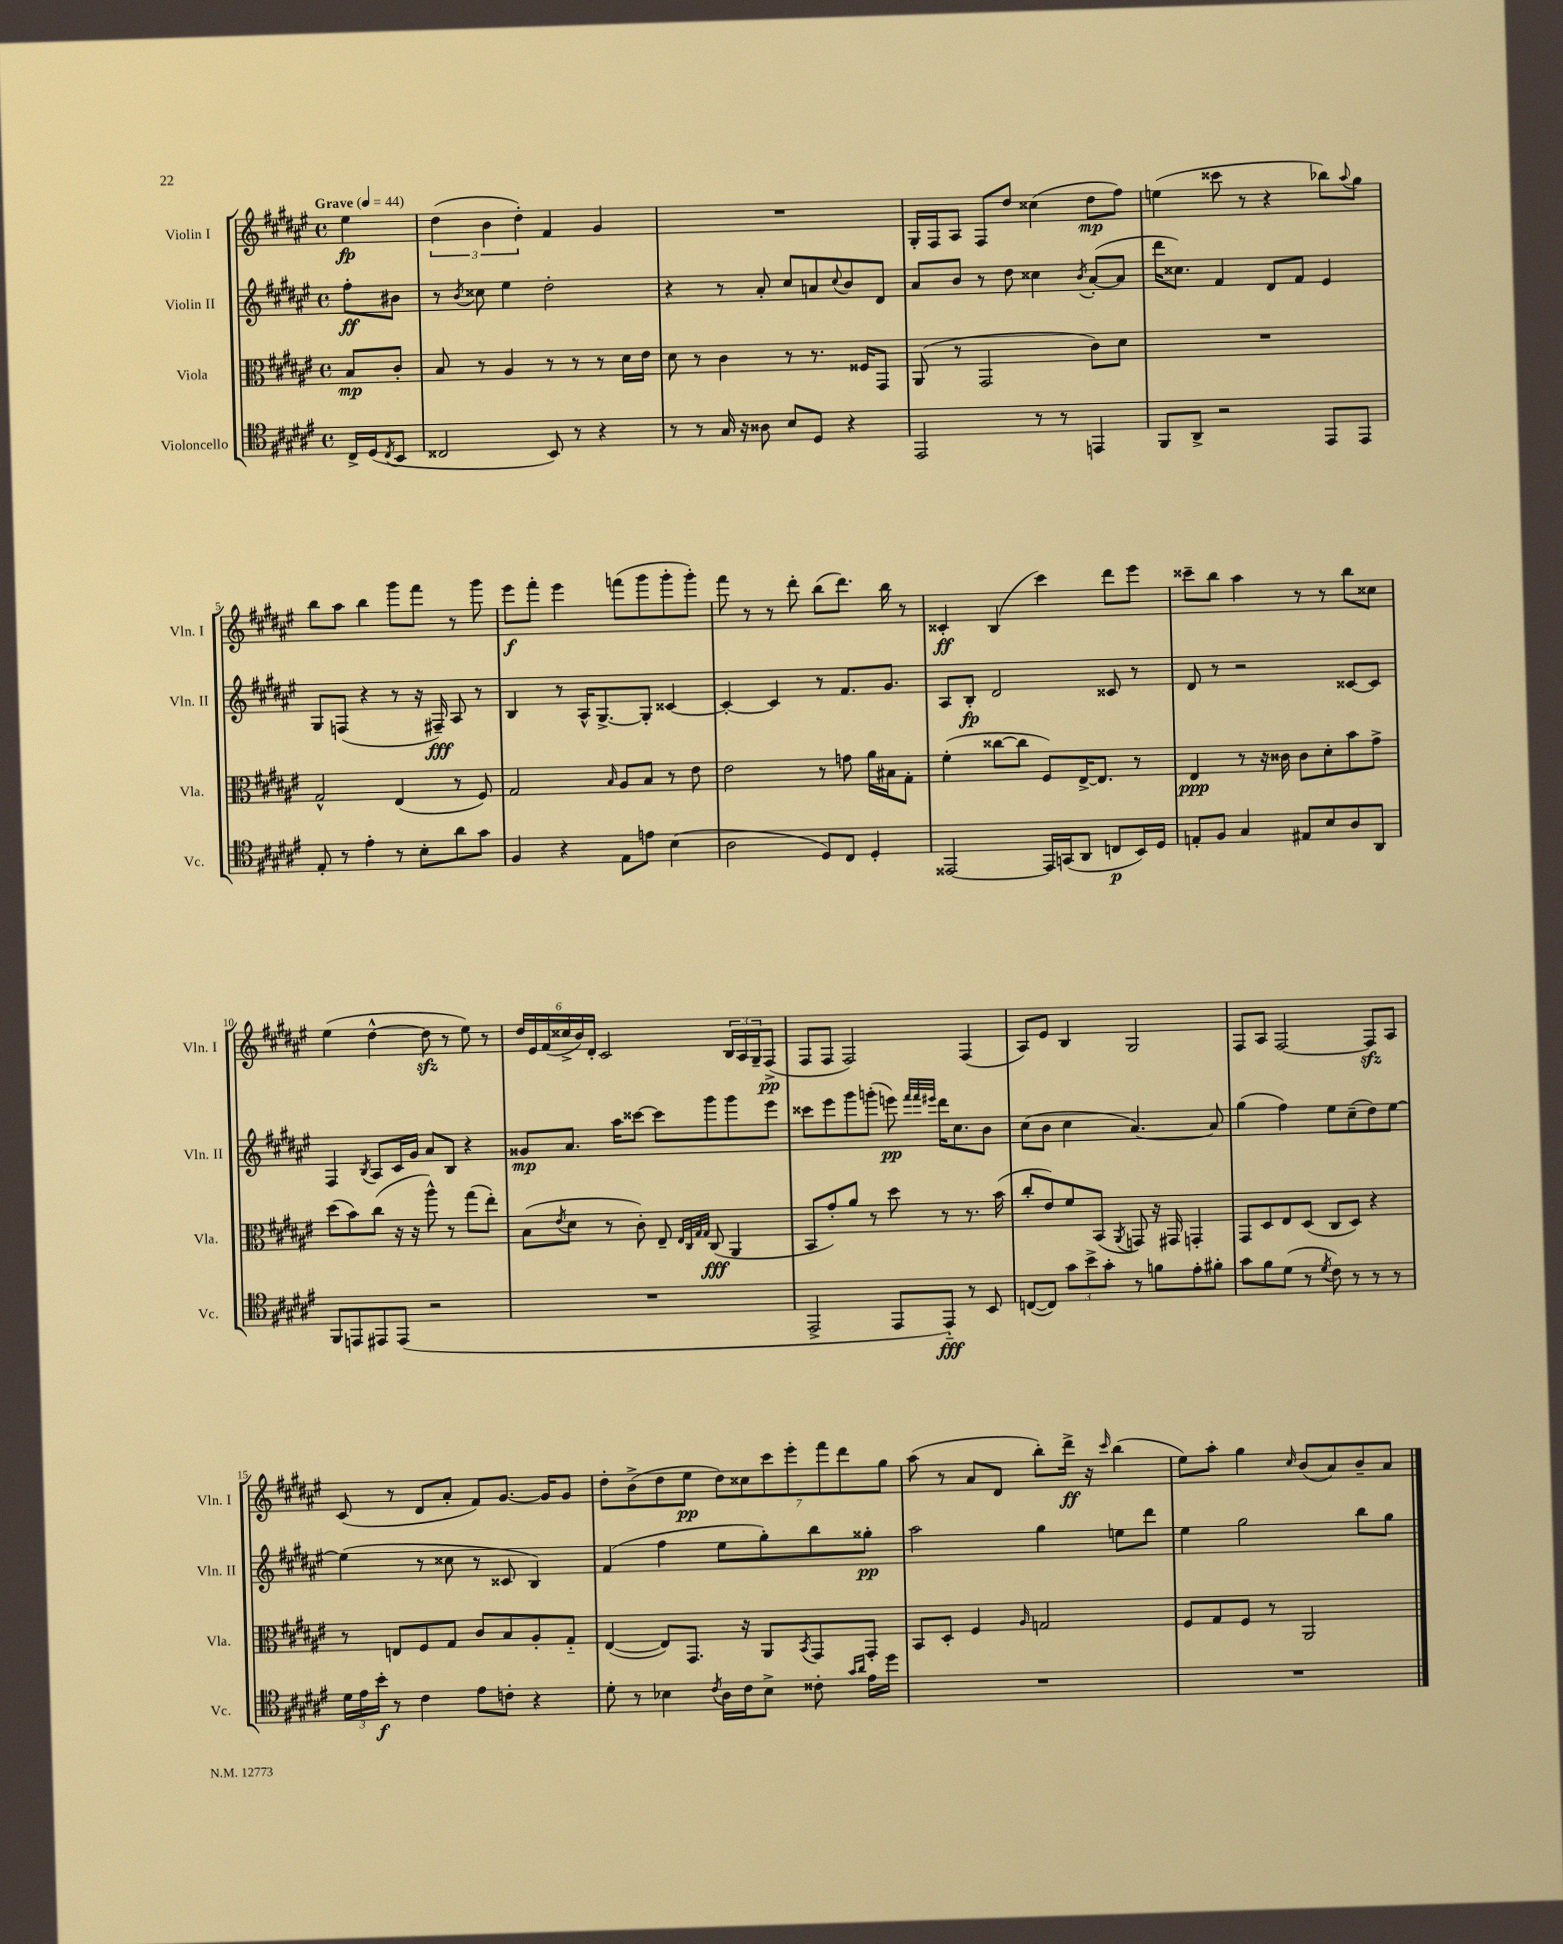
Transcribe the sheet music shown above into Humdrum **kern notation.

**kern	**kern	**kern	**kern
*staff4	*staff3	*staff2	*staff1
*clefC4	*clefC3	*clefG2	*clefG2
*k[f#c#g#d#a#e#]	*k[f#c#g#d#a#e#]	*k[f#c#g#d#a#e#]	*k[f#c#g#d#a#e#]
*M4/4	*M4/4	*M4/4	*M4/4
*met(c)	*met(c)	*met(c)	*met(c)
*MM44	*MM44	*MM44	*MM44
16C#^/LL	8B/L	8ff#'\L	4ee#\
(16D#/J	.	.	.
8qC#/	.	.	.
8BB/J	8c#'/J	8b#\J	.
=	=	=	=
2C##/	8B/	8r	(6dd#\
.	.	8qb/	.
.	8r	8cc##\	.
.	.	.	6b\
.	4A#/	4ee#\	.
.	.	.	6dd#'\)
8BB/)	8r	2dd#'\	4f#/
8r	8r	.	.
4r	8r	.	4g#/
.	16d#\LL	.	.
.	16e#\JJ	.	.
=	=	=	=
8r	8d#\	4r	1r
8r	8r	.	.
16G#/	4c#\	8r	.
16r	.	.	.
8A##\	.	8a#'/	.
8B/L	8r	8cc#/L	.
8D#/J	8.r	8a/	.
.	.	8qqcc#/	.
4r	.	8b/	.
.	16F##/LK	.	.
.	8GG#/J	8d#/J	.
=	=	=	=
2EE#/	(8AA#/	8a#/L	16G#'/LL
.	.	.	16F#/J
.	8r	8b/J	8A#/J
.	2GG#/	8r	8F#/L
.	.	8dd#\	8dd#/J
8r	.	4cc##\	(4cc##\
8r	.	.	.
.	.	8qb/	.
4EE/	8c#\L)	([8a#'/L	8dd#\L
.	8d#\J	8a#/]J	8ff#\J)
=	=	=	=
8FF#/L	1r	16ddd#\LK	(4ee\
.	.	8.cc##\J)	.
8AA#^/J	.	.	.
2r	.	4f#/	8ccc##\
.	.	.	8r
.	.	8d#/L	4r
.	.	8f#/J	.
8EE#/L	.	4e#/	8bb-\L)
.	.	.	8qqaa#/
8EE#/J	.	.	8gg#\J
=	=	=	=
8E#'/	2G#^^/	8G#/L	8bb\L
8r	.	(8F/J	8aa#\J
4e#'\	.	4r	4bb\
8r	(4E#/	8r	8ggg#\L
8B'\L	.	16r	8fff#\J
.	.	16F#~/)	.
8a#\	8r	8A#/	8r
8g#\J	8F#/)	8r	8ggg#\
=	=	=	=
4F#/	2G#/	4B/	8eee#\L
.	.	.	8fff#'\J
4r	.	8r	4eee#\
.	.	16A#^^/LK	.
.	.	[8.G#^/	.
.	16qqB/	.	.
8E#\L	8A#/L	.	(8fff\L
8e\J	8B/J	8G#'/]J	8ggg#\
(4B\	8r	[4c##/	8ggg#'\
.	8e#\	.	8ggg#'\J)
=	=	=	=
2A#\	2e#\	4c##'/_	8fff#\
.	.	.	8r
.	.	4c##/]	8r
.	.	.	8ddd#'\
8D#/L)	8r	8r	(8bb\L
8C#/J	8g\	8.f#/L	8.ddd#\J)
4D#'/	16a#\LL	.	.
.	16B#\J	8.g#/J	16bb\
.	8G#'\J	.	8r
=	=	=	=
[2EE##/	(4f#'\	8A#/L	4c##'/
.	.	8B'/J	.
.	[8cc##\L	2d#/	(4B/
.	8cc##\]J	.	.
16EE##/]LL	8F#/L)	.	4ccc#\)
(16GG/J	.	.	.
8AA#/J	[16E#^/K	.	.
.	8.E#/]J	.	.
8C/L	.	8c##/	8ddd#\L
16BB/L)	8r	8r	8eee#\J
16D#/JJ	.	.	.
=	=	=	=
8E'/L	4E#/	8d#/	8ccc##~\L
8F#/J	.	8r	8bb\J
4G#/	8r	2r	4aa#\
.	16r	.	.
.	16c##\	.	.
8E#/L	8c##\L	.	8r
8B/	8d#'\	.	8r
8A#/	8b\	[8c##/L	8bb\L
8AA#/J	8g#^\J	8c##/]J	8cc##\J
=	=	=	=
8FF#/L	(8dd#\L	4F#/	(4ee#\
8EE/	8b\)	.	.
.	.	8qB/	.
8EE#/	(8cc#\J	8A#/L	[4dd#^^\
(8EE#/J	16r	16c#/L	.
.	16r	16g#/JJ	.
2r	8aa#^^\)	8a#/L	8dd#\]
.	8r	8B/J	8r
.	(8gg#\L	4r	8ee#\)
.	8ee#'\J)	.	8r
=	=	=	=
1r	(8B\L	8g##/L	24dd#/LL
.	.	.	24e#/
.	.	.	(24f#/
.	8qe#/	.	.
.	8d#\J	8.a#/J	24cc##^/
.	.	.	24b/)
.	.	.	24d#'/JJ
.	8r	.	2c#/
.	.	16aa#\LK	.
.	8c#'\)	[8ccc##\J	.
.	8E#~/	8ccc##\]L	.
.	32qqE#/LLL	.	.
.	32qqC#/	.	.
.	32qqG#/	.	.
.	32qqG#/JJJ	.	.
.	(8C#/	8ggg#\	.
.	4AA#/	8ggg#\	24B/LL
.	.	.	24A#/
.	.	.	24G#~/J
.	.	8eee#\J	(8F#^/J
=	=	=	=
2EE#^/	8BB/L	8ccc##\L	8F#/L
.	8g#'/)	8eee#\	8F#/J
.	8a#/J	8ggg#\	2F#/)
.	8r	(8ggg'\J	.
8EE#/L	8dd#\	8eee\)	.
.	.	32qqfff#/LLL	.
.	.	32qqfff#/	.
.	.	32qqeee#/JJJ	.
8EE#'~/J)	8r	16ddd#\LK	.
.	.	8.cc#\	.
8r	8.r	.	(4F#/
8BB/	.	8b\J	.
.	(16b\	.	.
=	=	=	=
([8C/L	8cc#'/L	(8cc#\L	8A#/L)
8C/]J)	8e#/)	8b\J	8e#/J
12g#\L	8f#/	4cc#\	4B/
12b^\	.	.	.
.	(8BB/J	.	.
12g#'\J	.	.	.
.	8qAA#/	.	.
8r	8GG/)	[4.a#/)	2G#/
8f\L	16r	.	.
.	16GG#/	.	.
8e#'\	4GG'/	.	.
8f#'\J	.	8a#/]	.
=	=	=	=
8g#\L	8GG#/L	(4gg#\	8F#/L
8f#\	8D#/	.	8A#/J
(8d#\J	8E#/	4ff#\)	[2F#/
8r	(8D#/J	.	.
8qd#/	.	.	.
8c#\)	8C#/L	8ee#\L	.
8r	8D#/J)	(8cc#~\	.
8r	4r	8dd#\)	8F#/]L
8r	.	[8ee#\J	8A#/J
=	=	=	=
24d#\LL	8r	(4ee#\]	(8c#/
24e#\	.	.	.
24b'\JJ	.	.	.
8r	8E/L	.	8r
4c#\	8F#/	8r	8d#/L
.	8G#/J	8cc##\	8a#'/J
8e#\L	8c#/L	8r	8f#/L)
8c'\J	8B/	8c##/	[8.g#/J
4r	8A#'/	4B/)	.
.	.	.	16g#/]LK
.	8G#'~/J	.	8g#/J
=	=	=	=
8d#'\	([4E#/	(4f#/	8dd#'\L
8r	.	.	(8b^\
4B-\	8E#/]L)	4ff#\	8dd#\
.	8.GG#/J	.	8ee#\J
8qc#/	.	.	.
16A#\LL	.	8ee#\L	14dd#\L)
16c#\J	16r	.	.
.	.	.	14cc##\
8B-^\J	8AA#/L	8gg#'\)	.
.	.	.	14ccc#\
.	.	.	14eee#'\
.	8qBB/	.	.
8c##'\	8GG#/	8bb\	.
.	.	.	14fff#\
.	.	.	14ddd#\
16qqg#/LL	.	.	.
16qqa#/JJ	.	.	.
16e#\LL	8GG#'/J	8gg##'\J	.
.	.	.	14gg#\J
16dd#\JJ	.	.	.
=	=	=	=
1r	8BB/L	2aa#\	(8aa#\
.	8D#'/J	.	8r
.	4F#/	.	8a#/L
.	.	.	8d#/J
.	16qqA#/	.	.
.	2G/	4gg#\	8bb'\L)
.	.	.	16ddd#^\Jk
.	.	.	16r
.	.	.	16qqccc#/
.	.	8ee\L	(4bb\
.	.	8ddd#\J	.
=	=	=	=
1r	8F#/L	4ee#\	8ee#\L)
.	8G#/	.	8aa#'\J
.	8F#/J	2gg#\	4gg#\
.	8r	.	.
.	.	.	16qqcc#/
.	2AA#/	.	(8b/L
.	.	.	8a#/)
.	.	8bb\L	8b~/
.	.	8gg#\J	8a#/J
==	==	==	==
*-	*-	*-	*-
